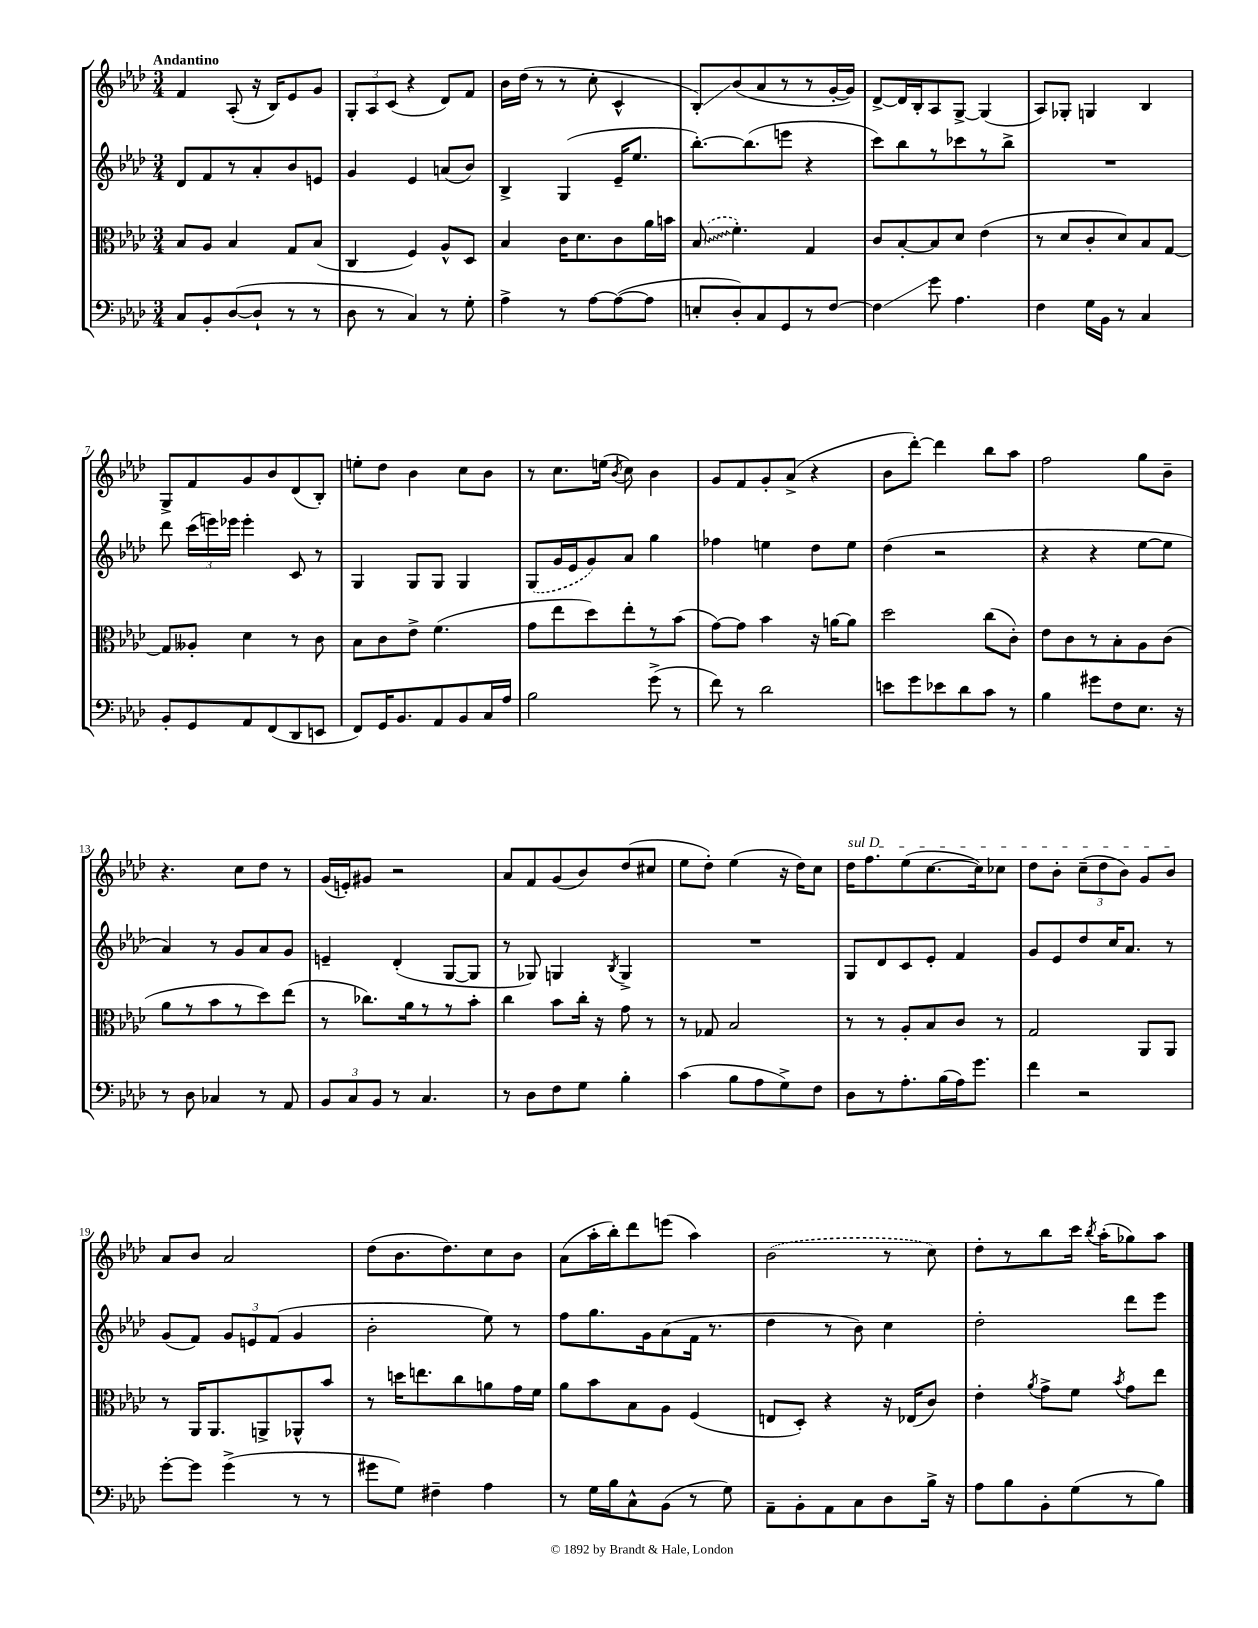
<<
\new StaffGroup <<
\new Staff = "s0" {
    \clef treble \key aes \major \numericTimeSignature \time 3/4 \tempo "Andantino"
    \autoBeamOff f'4 aes8-.( r16 bes16[) ees'8 g'8] |
    \tuplet 3/2 { g8[-. aes8 c'8]( } r4 des'8[) f'8] |
    bes'16[ des''16]( r8 r8 c''8-. c'4-^ |
    bes8[-.\glissando) bes'8( aes'8 r8 r8 g'16~-. g'16]) |
    des'8[~-> des'16 bes16-. aes8 g8]~-> g4( |
    aes8[) ges8]-. g4 bes4 |
    g8[-> f'8 g'8 bes'8 des'8( bes8]-.) |
    e''8[-. des''8] bes'4 c''8[ bes'8] |
    r8 c''8.[ e''16]( \acciaccatura { bes'8 } c''8) bes'4 |
    g'8[ f'8 g'8-. aes'8]->( r4 |
    bes'8[ des'''8]~-.) des'''4 bes''8[ aes''8] |
    f''2 g''8[ bes'8]-- |
    r4. c''8[ des''8] r8 |
    g'16[( e'16-.) gis'8] r2 |
    aes'8[ f'8 g'8( bes'8) des''8( cis''8] |
    ees''8[ des''8]-.) ees''4( r16 des''16[) c''8] |
    \once \override TextSpanner.bound-details.left.text = \markup { \italic "sul D" } des''16[\startTextSpan f''8. ees''8( c''8.~ c''16) ces''8] |
    des''8[ bes'8]-. \tuplet 3/2 { c''8[--( des''8 bes'8]) } g'8[ bes'8]\stopTextSpan |
    aes'8[ bes'8] aes'2 |
    des''8[( bes'8. des''8.) c''8 bes'8] |
    aes'8[( aes''16-. bes''16-.) des'''8 e'''8]( aes''4) |
    \once \slurDashed bes'2( r8 c''8) |
    des''8[-. r8 bes''8 c'''16] \acciaccatura { bes''8 } aes''16[-.( ges''8) aes''8] \bar "|." |
}
\new Staff = "s1" {
    \clef treble \key aes \major \numericTimeSignature \time 3/4
    \autoBeamOff des'8[ f'8 r8 aes'8-. bes'8 e'8] |
    g'4 ees'4 a'8[( bes'8]) |
    bes4-> g4( ees'16[-- ees''8.] |
    bes''8.[~-.) bes''8.( e'''8] r4 |
    c'''8[) bes''8 r8 ces'''8 r8 bes''8]-> |
    R2. |
    des'''8 \tuplet 3/2 { c'''16[( e'''16) ees'''16] } ees'''4-. c'8 r8 |
    g4 g8[ g8] g4 |
    \once \slurDashed g8[( g'16 ees'16 g'8) aes'8] g''4 |
    fes''4 e''4 des''8[ e''8] |
    des''4( r2 |
    r4 r4 ees''8[~ ees''8] |
    aes'4) r8 g'8[ aes'8 g'8] |
    e'4-- des'4-.( g8[~ g8] |
    r8 ges8) g4 \acciaccatura { bes8 } g4-> |
    R2. |
    g8[ des'8 c'8 ees'8]-. f'4 |
    g'8[ ees'8 des''8 c''16 aes'8.] r8 |
    g'8[( f'8]) \tuplet 3/2 { g'8[ e'8 f'8]( } g'4 |
    bes'2-. ees''8) r8 |
    f''8[ g''8. g'16 aes'8( f'16] r8. |
    des''4 r8 bes'8) c''4 |
    des''2-. des'''8[ ees'''8] \bar "|." |
}
\new Staff = "s2" {
    \clef alto \key aes \major \numericTimeSignature \time 3/4
    \autoBeamOff bes8[ aes8] bes4 g8[ bes8]( |
    c4 f4) aes8[-^ des8] |
    bes4 c'16[ des'8. c'8 aes'16 b'16] |
    \once \override Glissando.style = #'zigzag \once \slurDashed bes8\glissando( f'4.-.) g4 |
    c'8[ bes8~-. bes8 des'8] ees'4( |
    r8 des'8[ c'8-. des'8) bes8 g8]~ |
    g8[ aeses8]-. des'4 r8 c'8 |
    bes8[ c'8 ees'8]-> f'4.( |
    g'8[ ees''8 des''8) ees''8-. r8 bes'8]( |
    g'8[~) g'8] bes'4 r16 a'16[~ a'8] |
    des''2 c''8[( c'8]-.) |
    ees'8[ c'8 r8 bes8-. aes8 c'8]( |
    aes'8[ r8 bes'8 r8 des''8) ees''8]( |
    r8 ces''8.[) aes'16 r8 r8 bes'8]-. |
    c''4 bes'8[ c''16]-. r16 g'8 r8 |
    r8 ges8 bes2 |
    r8 r8 aes8[-. bes8 c'8] r8 |
    g2 aes,8[ aes,8] |
    r8 aes,16[ aes,8. a,8-> aes,8-^ bes'8] |
    r8 d''16[ e''8. c''8 a'8 g'16 f'16] |
    aes'8[ bes'8 bes8 aes8] f4( |
    e8[ des8]-.) r4 r16 ees16[( c'8]) |
    ees'4-. \acciaccatura { aes'8 } g'8[-> f'8] \acciaccatura { bes'8 } g'8[ ees''8] \bar "|." |
}
\new Staff = "s3" {
    \clef bass \key aes \major \numericTimeSignature \time 3/4
    \autoBeamOff c8[ bes,8-. des8~( des8]-! r8 r8 |
    des8 r8 c4) r8 g8-. |
    aes4-> r8 aes8[~ aes8~( aes8] |
    e8[-. des8-.) c8 g,8 r8 f8]~ |
    f4\glissando g'8 aes4. |
    f4 g16[ bes,16] r8 c4 |
    bes,8[-. g,8 aes,8 f,8( des,8 e,8] |
    f,8[) g,16 bes,8. aes,8 bes,8 c16 aes16] |
    bes2 g'8->( r8 |
    f'8) r8 des'2 |
    e'8[ g'8 ees'8 des'8 c'8] r8 |
    bes4 gis'8[ f8 ees8.] r16 |
    r8 des8 ces4 r8 aes,8 |
    \tuplet 3/2 { bes,8[ c8 bes,8] } r8 c4. |
    r8 des8[ f8 g8] bes4-. |
    c'4( bes8[ aes8 g8->) f8] |
    des8[ r8 aes8.-. bes16( aes16) g'8.] |
    f'4 r2 |
    g'8[~-. g'8] g'4->( r8 r8 |
    gis'8[ g8]) fis4-- aes4 |
    r8 g16[ bes16 c8-^ bes,8]( r8 g8) |
    aes,8[-- bes,8-. aes,8 c8 des8 bes16]-> r16 |
    aes8[ bes8 bes,8-. g8( r8 bes8]) \bar "|." |
}
>>
>>
